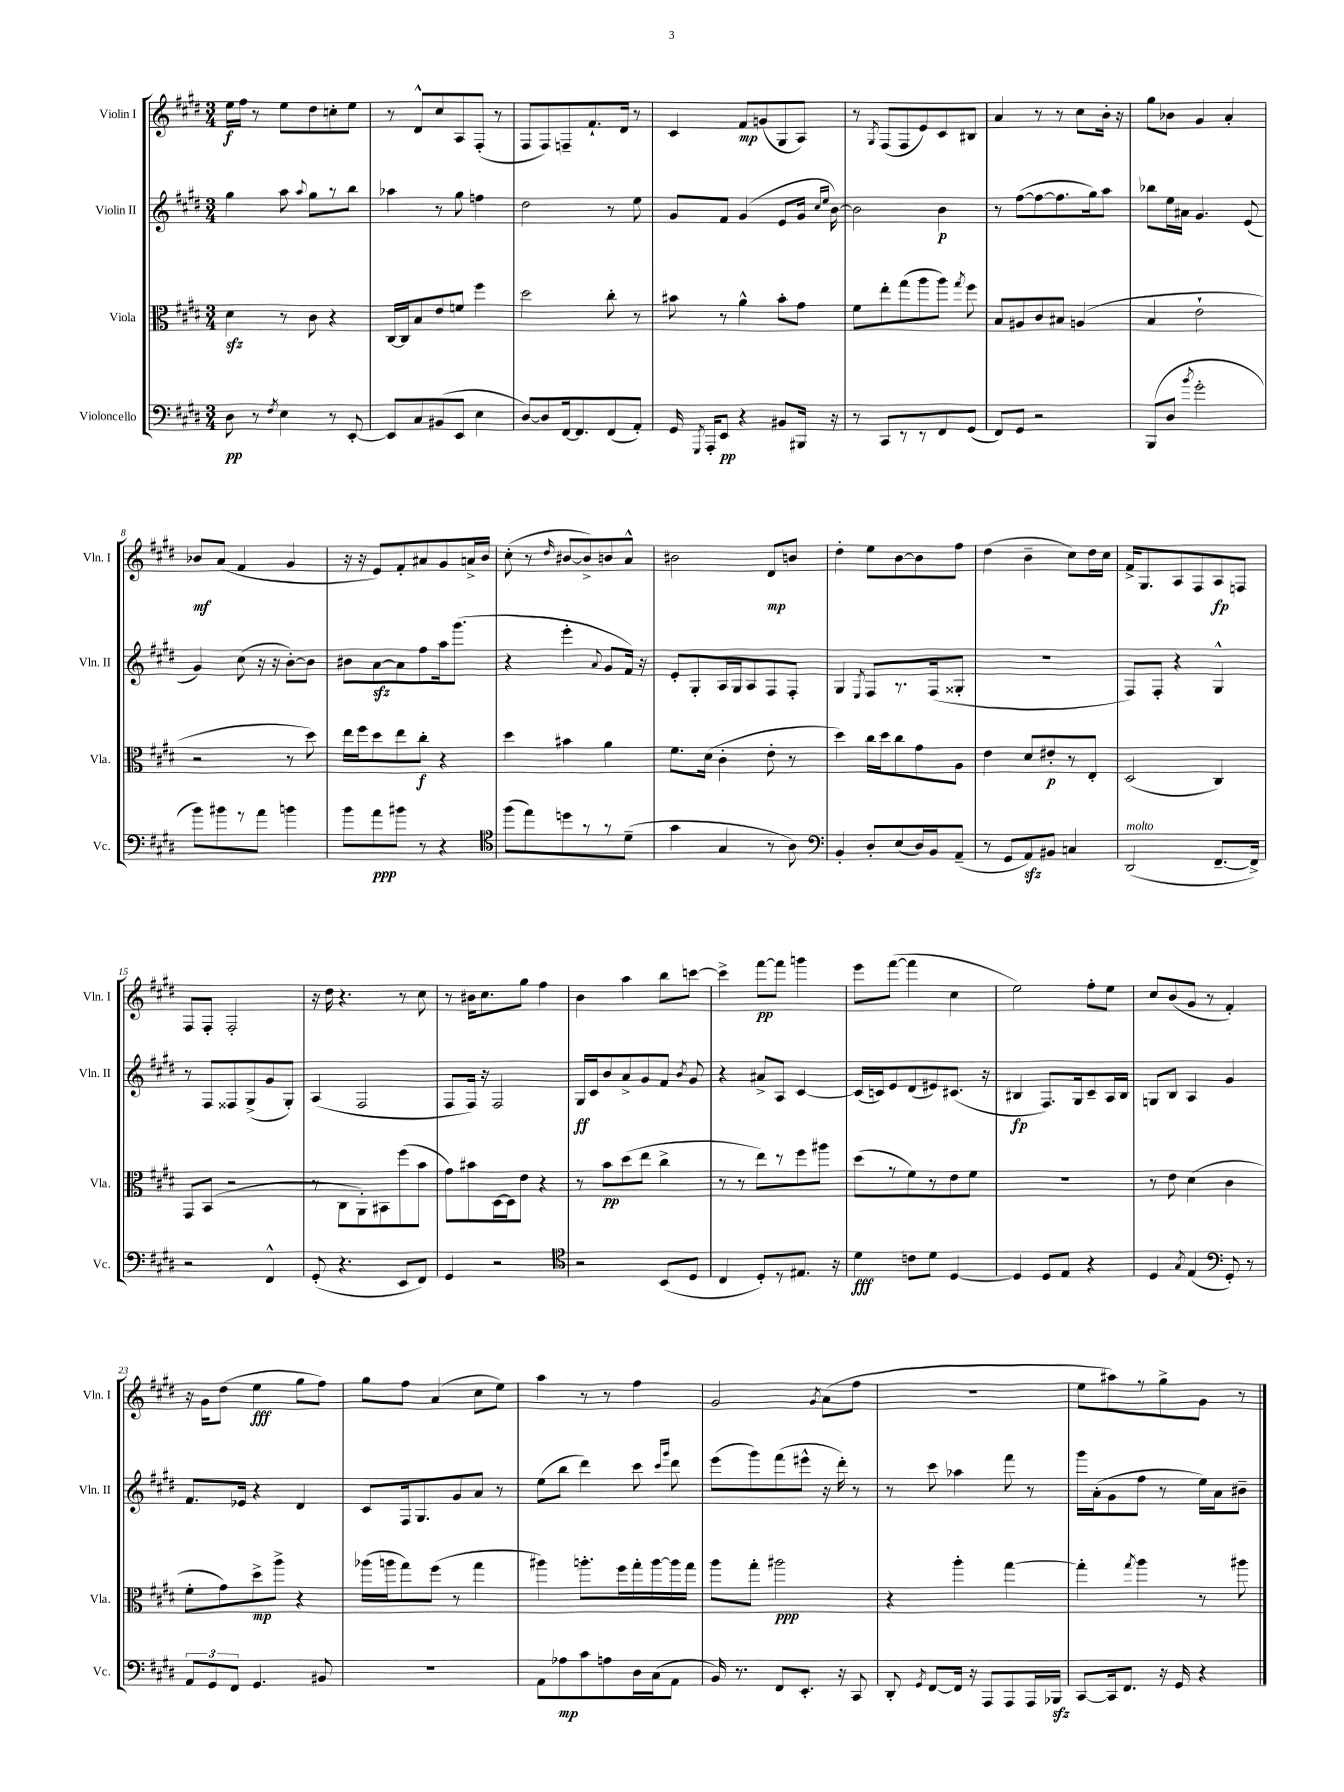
<<
\new StaffGroup <<
\new Staff = "s0" \with { instrumentName = "Violin I" shortInstrumentName = "Vln. I" } {
    \clef treble \key e \major \numericTimeSignature \time 3/4
    \autoBeamOff e''16[\f fis''16] r8 e''8[ dis''8 c''8-. e''8] |
    r8 dis'8[-^ cis''8 a8 fis8]-.( r8 |
    fis8[ fis8) f8-- fis'8.-! dis'16] r8 |
    cis'4 fis'8[\mp g'8( gis8 a8]) |
    r8 \acciaccatura { gis8 } fis8[( fis8 e'8) cis'8 bis8] |
    a'4 r8 r8 cis''8[ b'16]-. r16 |
    gis''8[ bes'8] gis'4 a'4-. |
    bes'8[\mf a'8]( fis'4 gis'4 |
    r16 r16 e'8[) fis'8-. ais'8 gis'8 a'16-> b'16] |
    cis''8-.( r8 \grace { dis''16 } bis'8[~ bis'8->) b'8 a'8]-^ |
    bis'2 dis'8[\mp b'8] |
    dis''4-. e''8[ b'8~ b'8 fis''8] |
    dis''4( b'4-- cis''8[) dis''16 cis''16] |
    fis'16[-> gis8. a8 fis8 a8\fp f8] |
    fis8[ fis8]-. fis2-. |
    r16 dis''16 r4. r8 cis''8 |
    r8 bis'16[ cis''8. gis''8] fis''4 |
    b'4 a''4 b''8[ c'''8]~ |
    c'''4-> fis'''8[~\pp fis'''8] g'''4 |
    e'''8[ fis'''8]~( fis'''4 cis''4 |
    e''2) fis''8[-. e''8] |
    cis''8[ b'8( gis'8] r8 fis'4-.) |
    r16 gis'16[ dis''8]( e''4\fff gis''8[ fis''8]) |
    gis''8[ fis''8] a'4( cis''8[ e''8]) |
    a''4 r8 r8 fis''4 |
    gis'2 \acciaccatura { gis'8 } a'8[( fis''8] |
    R2. |
    e''8[ ais''8) r8 gis''8-> gis'8] r8 \bar "|." |
}
\new Staff = "s1" \with { instrumentName = "Violin II" shortInstrumentName = "Vln. II" } {
    \clef treble \key e \major \numericTimeSignature \time 3/4
    \autoBeamOff gis''4 a''8 \appoggiatura { a''8 } gis''8[ r8 b''8] |
    aes''4 r8 gis''8 f''4 |
    dis''2 r8 e''8 |
    gis'8[ fis'8] gis'4( e'8[ gis'16] \grace { cis''16[ e''16] } b'16~) |
    b'2 b'4\p |
    r8 fis''8[~( fis''8~ fis''8. gis''16) a''8] |
    bes''8[ e''16 ais'16] gis'4. e'8( |
    gis'4) cis''8( r16 r16 b'8[~-.) b'8] |
    bis'8[ a'8~\sfz a'8 fis''8 a''16 gis'''8.]( |
    r4 e'''4-. \appoggiatura { a'8 } gis'8[ fis'16]) r16 |
    e'8[-. gis8-. a16 gis16 a8 fis8 fis8]-. |
    gis4 \acciaccatura { e8 } fis8[ r8. fis16( gisis8]-. |
    R2. |
    fis8[) fis8]-. r4 gis4-^ |
    r8 fis8[ fisis8 gis8->( gis'8 gis8]-.) |
    a4( fis2 |
    fis8[ fis16]) r16 fis2 |
    gis16[\ff cis'16 b'8 a'8-> gis'8 fis'8] \acciaccatura { b'8 } gis'8 |
    r4 ais'8[-> a8] cis'4~ |
    cis'16[( c'16) e'8 dis'8( eis'8) cis'8.]( r16 |
    bis4\fp fis8.[) gis16 cis'8-- a16 bis16] |
    g8[ b8] a4 gis'4 |
    fis'8.[ ees'16] r4 dis'4 |
    cis'8[ fis16 gis8. gis'8 a'8] r8 |
    e''8[( b''8] dis'''4) cis'''8 \grace { cis'''16[ gis'''16] } dis'''8 |
    e'''8[( gis'''8) fis'''8( eis'''8]-^ r16 dis'''16-.) r8 |
    r8 cis'''8 aes''4 fis'''8 r8 |
    gis'''16[ a'16-.( gis'8 fis''8] r8 e''16[) a'16 bis'8]-- \bar "|." |
}
\new Staff = "s2" \with { instrumentName = "Viola" shortInstrumentName = "Vla." } {
    \clef alto \key e \major \numericTimeSignature \time 3/4
    \autoBeamOff dis'4\sfz r8 cis'8 r4 |
    cis16[~ cis16 b8 e'8 f'8] fis''4 |
    dis''2 cis''8-. r8 |
    bis'8 r8 a'4-^ bis'8[-. gis'8] |
    fis'8[ e''8-. gis''8( a''8 a''8]) \acciaccatura { gis''8 } fis''8 |
    b8[ ais8 cis'8 bis8] a4( |
    b4 e'2-! |
    r2 r8 dis''8) |
    e''16[ fis''16 dis''8 e''8 cis''8]-.\f r4 |
    dis''4 bis'4 a'4 |
    fis'8.[ dis'16]( cis'4-. e'8-. r8 |
    dis''4) cis''16[ dis''16 cis''8 gis'8 a8] |
    e'4 dis'8[ eis'8-.\p r8 e8]-. |
    dis2( cis4) |
    gis,8[ b,8]( r2 |
    r8 cis8[ a,8-.) bis,8 fis''8( b'8] |
    gis'8[) bis'8 dis16~ dis16 e'8] r4 |
    r8 b'8[\pp dis''8( e''8] cis''4-> |
    r8 r8 e''8[) r8 fis''8 ais''8] |
    dis''8[( r8 fis'8) r8 e'8 fis'8] |
    R2. |
    r8 e'8 dis'4( cis'4 |
    fis'8[-. gis'8) dis''8->\mp a''8]-> r4 |
    aes''16[( a''16 gis''8) fis''8]( r8 gis''4 |
    ais''4) a''8.[-. fis''16 gis''16-. a''16~ a''16 gis''16] |
    a''8[ gis''8]-. ais''2\ppp |
    r4 a''4-. gis''4~ |
    gis''4-. \acciaccatura { gis''8 } a''4 r8 ais''8 \bar "|." |
}
\new Staff = "s3" \with { instrumentName = "Violoncello" shortInstrumentName = "Vc." } {
    \clef bass \key e \major \numericTimeSignature \time 3/4
    \autoBeamOff dis8\pp r8 \acciaccatura { fis8 } e4 r8 e,8~-. |
    e,8[ cis8 bis,8( e,8] e4 |
    dis8[~) dis8 fis,16~ fis,8. fis,8( a,8]-.) |
    gis,16 \acciaccatura { gis,,8 } a,,16[-. e,8]\pp r4 bis,8[ bis,,16] r16 |
    r8 cis,8[ r8 r8 fis,8 gis,8]( |
    fis,8[) gis,8] r2 |
    b,,8[( dis8] \acciaccatura { b'8 } gis'2-. |
    b'8[) bis'8 r8 a'8] b'4 |
    b'8[ a'8\ppp bis'8] r8 r4 |
    \clef tenor fis''8[( e''8) d''8 r8 r8 dis'8]--( |
    gis'4 gis4 r8 a8) |
    \clef bass b,4-. dis8[-. e8( dis16) b,16 a,8]--( |
    r8 gis,8[ a,8\sfz) bis,8] c4 |
    dis,2^\markup { \italic "molto" }( fis,8.[~-- fis,16]->) |
    r2 fis,4-^ |
    gis,8-.( r4. e,8[ fis,8]) |
    gis,4 r2 |
    \clef tenor r2 b,8[( dis8] |
    cis4 dis8[-.) r8 eis8.] r16 |
    dis'4\fff c'8[ dis'8] dis4~ |
    dis4 dis8[ e8] r4 |
    dis4 \acciaccatura { gis8 } e4( \clef bass gis,8-.) r8 |
    \tuplet 3/2 { a,8[ gis,8 fis,8] } gis,4. bis,8 |
    R2. |
    a,8[ aes8\mp cis'8 a8 dis16 cis16( a,8] |
    b,16) r8. fis,8[ e,8.]-. r16 cis,8 |
    dis,8-. \acciaccatura { gis,8 } fis,8[~ fis,16] r16 a,,8[ a,,8 a,,16 bes,,16]\sfz |
    cis,8[~ cis,16 fis,8.] r16 gis,16 r4 \bar "|." |
}
>>
>>
